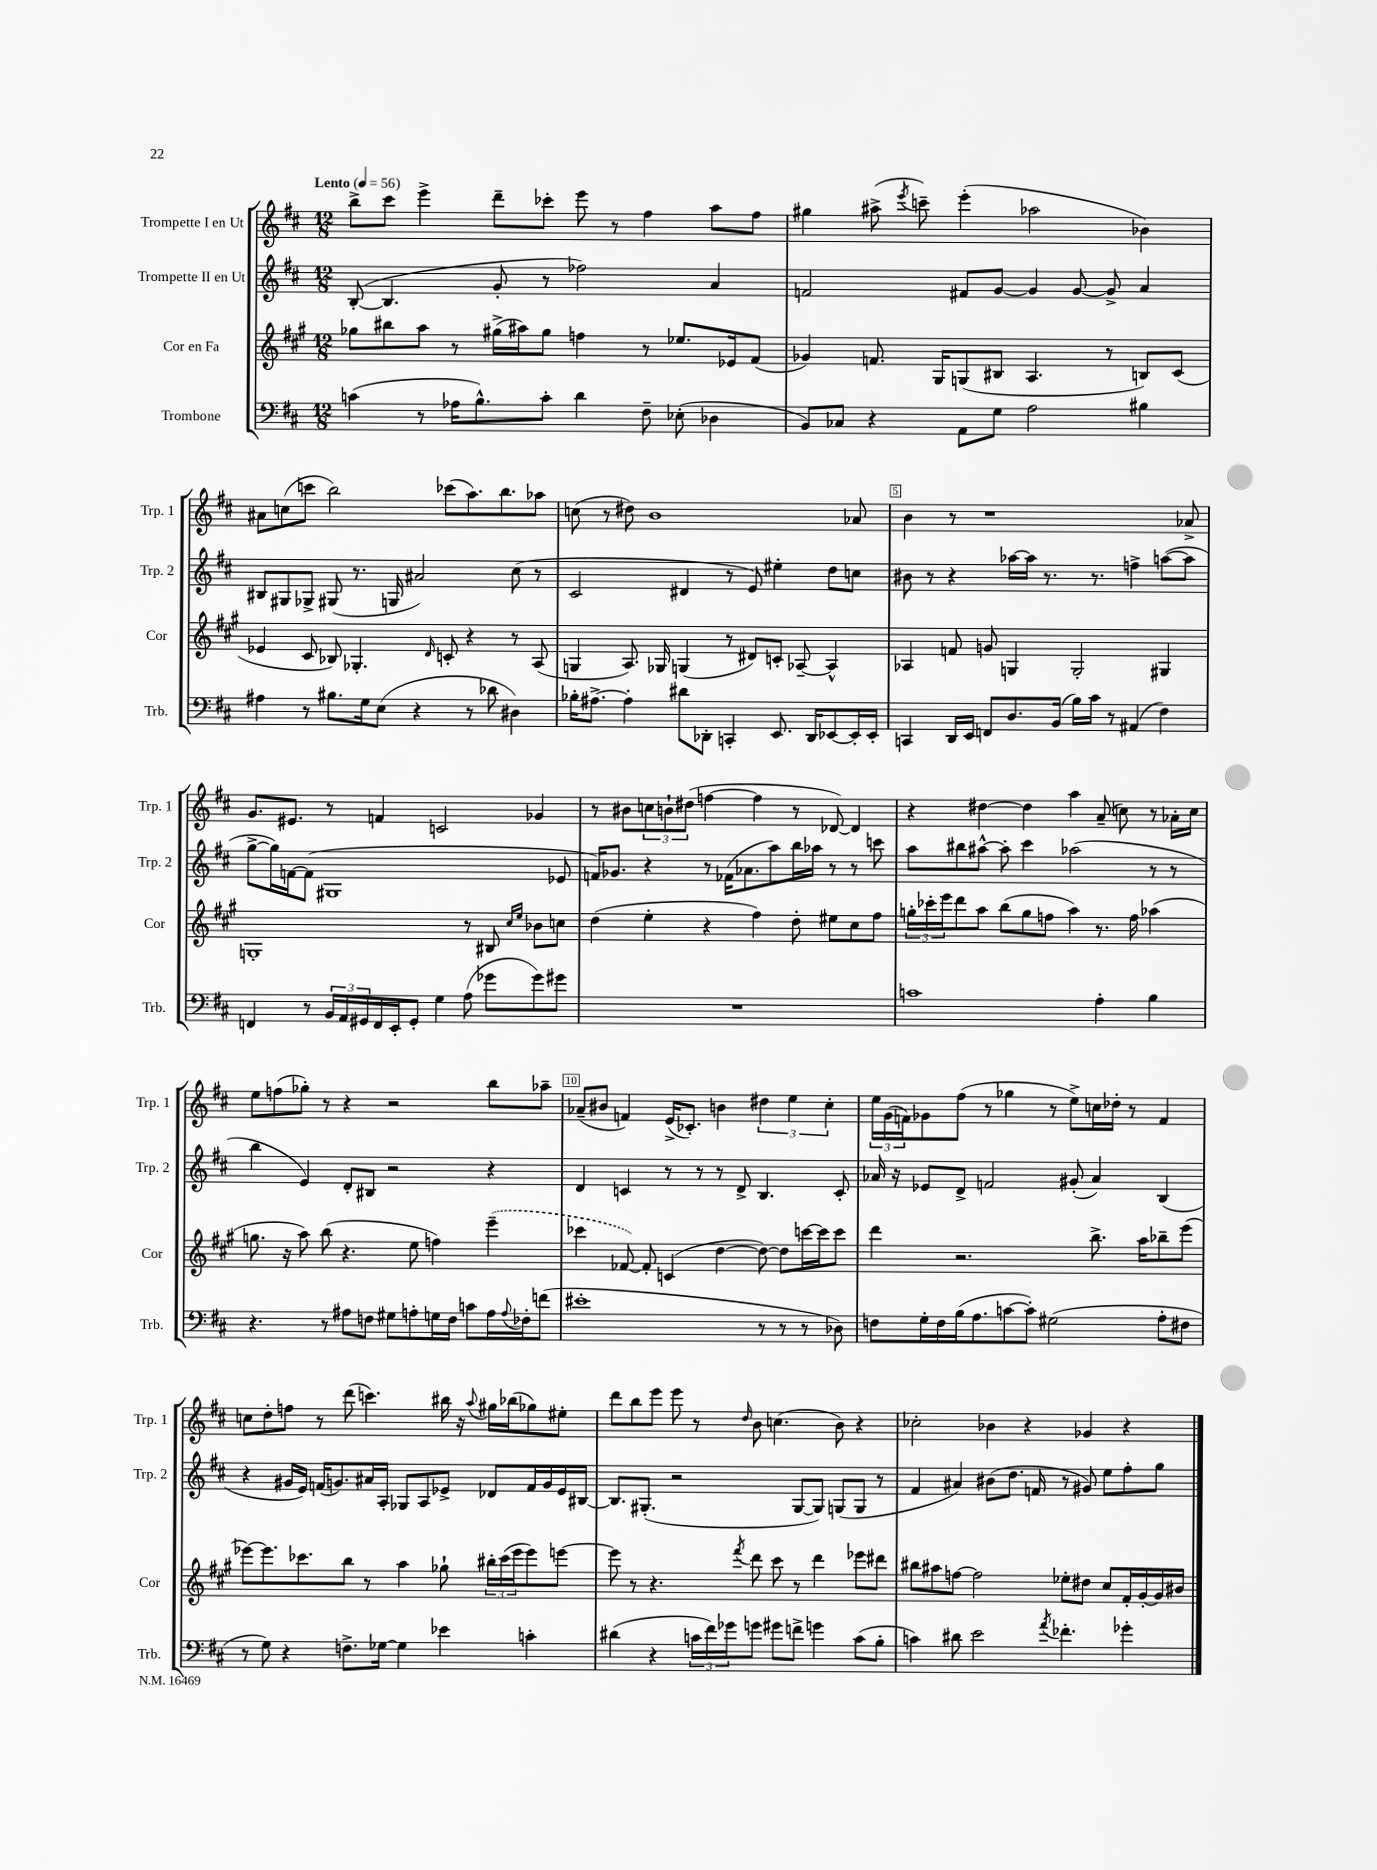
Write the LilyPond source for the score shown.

<<
\new StaffGroup <<
\new Staff = "s0" \with { instrumentName = "Trompette I en Ut" shortInstrumentName = "Trp. 1" } {
    \clef treble \key d \major \numericTimeSignature \time 12/8 \tempo "Lento" 4 = 56
    b''8-> cis'''8 e'''4-> d'''8-- ces'''8-. e'''8 r8 fis''4 a''8 fis''8 |
    gis''4 ais''8->( \acciaccatura { e'''8 } c'''8--) e'''4-.( aes''2 bes'4) |
    ais'8 c''8( c'''8 b''2) ces'''8( a''8.) b''8. aes''8 |
    c''8( r8 dis''8) b'1 aes'8 |
    b'4 r8 r1 aes'8-> |
    g'8. eis'8. r8 f'4 c'2 ges'4 |
    r8 bis'8 \tuplet 3/2 { c''8 b'8-! dis''8( } f''4~ f''4 r8 des'8~) des'4 |
    r4 dis''4~ dis''4 a''4 a'8--( c''8) r8 aes'16-. c''16 |
    e''8 f''8( ges''8-.) r8 r4 r2 b''8 aes''8-- |
    aes'8--( bis'8 f'4) e'16->( ces'8.-.) b'4 \tuplet 3/2 { dis''4 e''4 cis''4-. } |
    \tuplet 3/2 { e''16 g'16( f'16) } ges'8 fis''8( r8 ges''4 r8 e''8->) c''16 des''16-. r8 f'4 |
    c''8 d''8-. f''8 r8 d'''8( c'''4.) bis''16 r16 \appoggiatura { a''8 } gis''16 bes''16( ges''8) eis''8-. |
    d'''8 b''8 e'''8 e'''8 r8 \grace { d''16 } b'8 c''4.( b'8) r4 |
    ces''2-. bes'4 r4 ges'4 r4 \bar "|." |
}
\new Staff = "s1" \with { instrumentName = "Trompette II en Ut" shortInstrumentName = "Trp. 2" } {
    \clef treble \key d \major \numericTimeSignature \time 12/8
    b8~-.( b4. g'8-. r8 fes''2) a'4 |
    f'2 fis'8 g'8~ g'4 g'8~ g'8-> a'4 |
    bis8 gis8 ges8-> gis8( r8. g16 ais'2) cis''8( r8 |
    cis'2 dis'4 r8 e'8) eis''4-. d''8 c''8 |
    bis'8 r8 r4 aes''16~ aes''16 r8. r8. f''4-> a''8~( a''8 |
    g''8~-> g''16) f'16~ f'8( gis1 ees'8 |
    f'16) ges'8. r4 r8 fes'16( aes'8. a''8) b''16 aes''16 r8 r8 c'''8 |
    a''8 bis''8 ais''8~-^ ais''8-. cis'''4 aes''2( r8 r8 |
    b''4 e'4) d'8-. bis8 r2 r4 |
    d'4 c'4 r8 r8 r8 d'8-> b4. c'8-. |
    aes'16 r16 ees'8 d'8-> f'2 gis'8-.( aes'4) b4( |
    r4 gis'16 e'16) f'16( g'8.) ais'16 a16-. ges8 a8 ees'8-> des'8 f'16 g'16 ees'16 bis16~ |
    bis8. gis8.-.( r2 gis8~ gis8) g8( g8 r8 |
    fis'4 ais'4) bis'8( d''8. f'16 r8 gis'8) e''8 fis''8-. g''8 \bar "|." |
}
\new Staff = "s2" \with { instrumentName = "Cor en Fa" shortInstrumentName = "Cor" } {
    \clef treble \key a \major \numericTimeSignature \time 12/8
    ges''8 bis''8 a''8 r8 gis''16->( ais''16) gis''8 f''4 r8 ees''8. ees'16 fis'8( |
    ges'4) f'8. gis16 g8( bis8 a4. r8 b8) cis'8( |
    ees'4 cis'8 bes8) ges4.-. \grace { d'16 } c'8-. r4 r8 a8( |
    g4 a8.) ges16 g4( r8 dis'8) c'8-. aes8~-- aes4-^ |
    aes4 f'8 g'8 g4 g2-. gis4 |
    g1-. r8 bis8 \grace { cis''16 e''16 } bes'8 c''8 |
    d''4( e''4-. r4 fis''4) d''8-. eis''8 cis''8 fis''8 |
    \tuplet 3/2 { g''16-. ces'''16-. e'''16 } d'''8 a''8 b''8( g''8 f''8 a''4) r8. f''16 aes''4( |
    g''8. r16 a''8) b''8( r4. e''8 f''4) \once \slurDashed e'''4--( |
    ces'''4 fes'8~) fes'8-. c'4( d''4~ d''8~) d''8 c'''16~ c'''16 c'''8 |
    d'''4 r2. b''8.-> a''16 bes''8-- e'''8( |
    ees'''8~) ees'''8. ces'''8. b''8 r8 a''4 ges''8-! \tuplet 3/2 { bis''16-. ces'''16( ees'''16 } ees'''8) e'''8~ |
    e'''8 r8 r4. \acciaccatura { fis'''8 } d'''8 cis'''8 r8 d'''4 ees'''8 dis'''8 |
    bis''8 ais''8 f''8~ f''2 ees''8-. dis''8 cis''8 fis'16-. gis'16~-. gis'16 bis'16 \bar "|." |
}
\new Staff = "s3" \with { instrumentName = "Trombone" shortInstrumentName = "Trb." } {
    \clef bass \key d \major \numericTimeSignature \time 12/8
    c'4( r8 aes16 b8.-^) c'8-. d'4 fis8-- ees8-.( des4 |
    b,8) ces8 r4 a,8 g8 a2 bis4 |
    ais4 r8 bis8. g16 e8( r4 r8 des'8 dis4) |
    bes16-. ais8.~-> ais4-. dis'8 des,8-. c,4-. e,8. des,16 ees,8~ ees,16-. ees,16-. |
    c,4 d,16 e,16 f,8 d8. b,16( b16) cis'16 r8 ais,4( fis4) |
    f,4 r8 \tuplet 3/2 { b,16 a,16 gis,16 } f,16 e,16-. gis,8-. g4 a8( ges'8 ges'8) gis'8 |
    R1. |
    c'1 a4-. b4 |
    r4. r8 ais8 f8 gis8 a8-. g16 f16 c'8 a16 \appoggiatura { a8 } fes16-. f'8( |
    eis'1-. r8 r8 r8 des8) |
    f8 g16-. f16 b16( a8. c'8~ c'8-.) gis2( a8-. fis8 |
    r8 g8) r4 f8.-> ges16~ ges4 ees'4 c'4-. |
    dis'4( r4 \tuplet 3/2 { c'16 fis'16) ges'16 } g'8 gis'8 f'8-> g'4 c'8( b8-. |
    c'4) dis'8 e'2 \acciaccatura { a'8 } fes'4.-. ges'4-. \bar "|." |
}
>>
>>
\layout { \context { \Score \override BarNumber.break-visibility = ##(#f #t #t) barNumberVisibility = #(every-nth-bar-number-visible 5) \override BarNumber.stencil = #(make-stencil-boxer 0.1 0.3 ly:text-interface::print) } }
